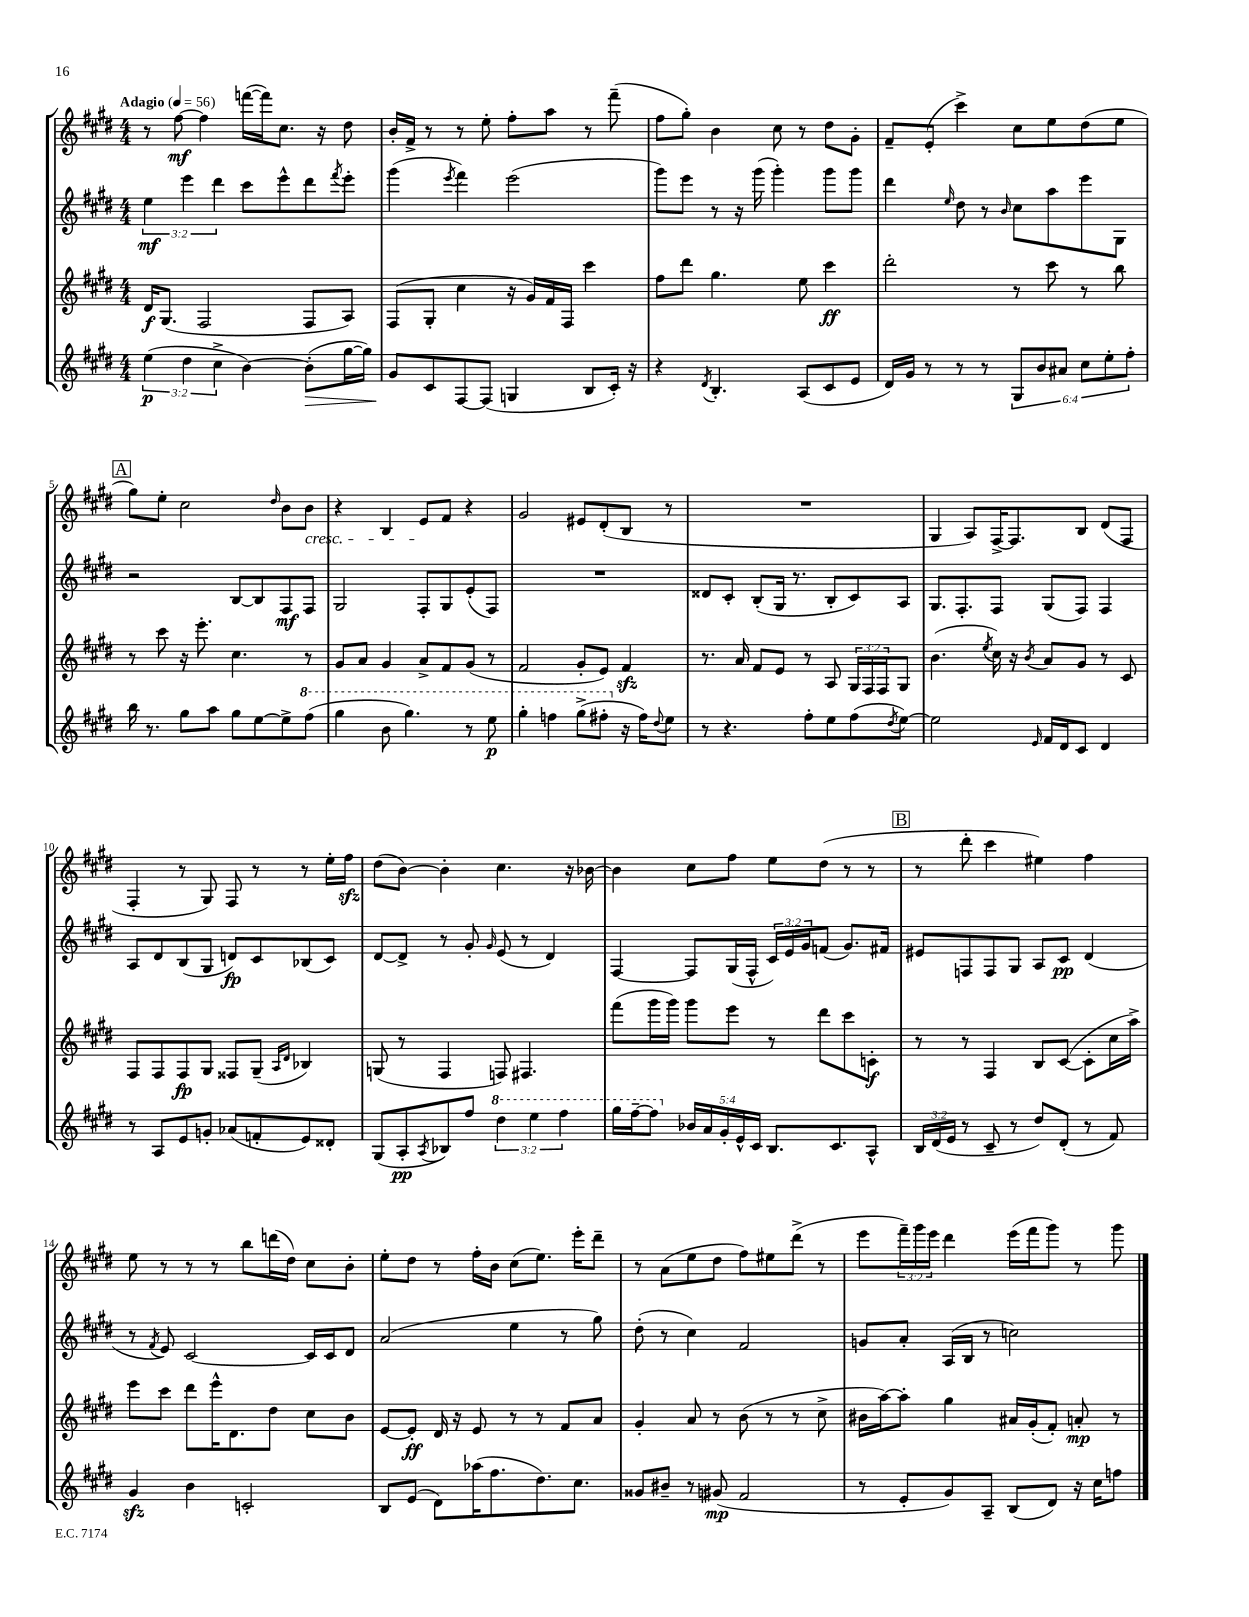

**kern	**kern	**kern	**kern
*staff4	*staff3	*staff2	*staff1
*clefG2	*clefG2	*clefG2	*clefG2
*k[f#c#g#d#]	*k[f#c#g#d#]	*k[f#c#g#d#]	*k[f#c#g#d#]
*M4/4	*M4/4	*M4/4	*M4/4
*MM56	*MM56	*MM56	*MM56
(6ee\	16d#/LK	6ee\	8r
.	(8.G#/J	.	.
.	.	.	[8ff#\
6dd#\	.	6eee\	.
.	2F#/	.	4ff#\]
6cc#^\	.	6ddd#\	.
[4b\)	.	8ccc#\L	([16fff\LL
.	.	.	16fff\]J)
.	.	8eee^^\	8.cc#\J
(8b'\]L	8F#/L	8ddd#\	.
.	.	.	16r
.	.	8qfff#/	.
[16gg#\L	8A/J)	8eee'\J	8dd#\
16gg#\]JJ)	.	.	.
=	=	=	=
8g#/L	(8F#/L	(4ggg#\	16b'/LL
.	.	.	16f#^/JJ
8c#/	8G#'/J	.	8r
.	.	8qeee/	.
[8F#/	4cc#\	4fff#\)	8r
(8F#/]J	.	.	8ee'\
4G/	16r	(2eee\	8ff#'\L
.	16g#/LL)	.	.
.	16f#/	.	8aa\J
.	16F#/JJ	.	.
8B/L	4ccc#\	.	8r
16c#'/Jk)	.	.	(8fff#~\
16r	.	.	.
=	=	=	=
4r	8ff#\L	8ggg#\L)	8ff#\L
.	8ddd#\J	8eee\J	8gg#'\J)
8qd#/	.	.	.
4.B'/	4.gg#\	8r	4b\
.	.	16r	.
.	.	(16ggg#\	.
.	.	4ggg#'\)	8cc#\
(8A/L	8ee\	.	8r
8c#/	4ccc#\	8ggg#\L	8dd#\L
8e/J	.	8ggg#\J	8g#'\J
=	=	=	=
16d#/LL)	2ddd#'\	4ddd#\	8f#~/L
16g#/JJ	.	.	.
8r	.	.	(8e'/J
.	.	16qqee/	.
8r	.	8dd#\	4ccc#^\)
8r	.	8r	.
.	.	16qqb/	.
12G#/L	8r	8cc#\L	8cc#\L
12b/	.	.	.
.	8ccc#\	8aa\	8ee\
12a#/J	.	.	.
12cc#\L	8r	8eee\	(8dd#\
12ee'\	.	.	.
.	8bb\	8G#\J	8ee\J
12ff#'\J	.	.	.
=	=	=	=
16bb\	8r	2r	8gg#\L)
8.r	.	.	.
.	8ccc#\	.	8ee'\J
8gg#\L	16r	.	2cc#\
.	8.eee'\	.	.
8aa\J	.	.	.
8gg#\L	4.cc#\	[8B/L	.
[8ee\	.	8B/]	.
.	.	.	16qqdd#/
8ee^\]	.	8F#/	8b\L
(8fff#\J	8r	8F#/J	8b\J
=	=	=	=
4ggg#\	8g#/L	2G#/	4r
.	8a/J	.	.
8bb\	4g#/	.	4B/
4.ggg#\)	.	.	.
.	8a^/L	8F#'/L	8e/L
.	8f#/	8G#/	8f#/J
8r	(8g#/J	(8e'/	4r
8eee\	8r	8F#/J)	.
=	=	=	=
4ggg#'\	2f#/	1r	2g#/
4fff\	.	.	.
(8ggg#^\L	8g#'/L	.	8e#/L
8fff#'\J	8e/J)	.	(8d#'/
16r	4f#/	.	8B/J
16ff#\LK)	.	.	.
8qqdd#/	.	.	.
8ee\J	.	.	8r
=	=	=	=
8r	8.r	8d##/L	1r
4.r	.	8c#'/J	.
.	16a/	.	.
.	8f#/L	(8B'/L	.
.	8e/J	16G#/Jk	.
.	.	8.r	.
8ff#'\L	8r	.	.
8ee\	8A/	8B'/L	.
(8ff#\	24G#/LL	8c#/)	.
.	24F#/	.	.
.	24F#/J	.	.
8qdd#/	.	.	.
[8ee\J)	8G#/J	8A/J	.
=	=	=	=
2ee\]	(4.b\	8.G#/L	4G#/
.	.	8.F#'/	.
.	.	.	8A/L)
.	8qee/	.	.
.	16cc#\)	8F#/J	[16F#^/K
.	16r	.	8.F#/]
16qqe/	8qb/	.	.
16f#/LL	8a/L	(8G#/L	.
16d#/J	.	.	.
8c#/J	8g#/J	8F#/J)	8B/J
4d#/	8r	4F#/	(8d#/L
.	8c#/	.	8F#/J
=	=	=	=
8r	8F#/L	8A/L	4F#'/
8A/L	8F#/	8d#/	.
8e/	8F#/	(8B/	8r
8g'/J	8G#/J	8G#/J	8G#/)
(8a-/L	8F##/L	8d/L)	8F#/
8f'/	(8G#~/J	8c#/	8r
.	16qqA/LL	.	.
.	16qqd#/JJ	.	.
8e/)	4B-/)	(8B-/	8r
8d##'/J	.	8c#/J)	16ee'\LL
.	.	.	16ff#\JJ
=	=	=	=
(8G#/L	(8G/	[8d#/L	(8dd#\L
8A'/	8r	8d#^/]J	[8b\J)
8qA/	.	.	.
8B-/)	4F#/	8r	4b'\]
8ff#/J	.	8g#'/	.
.	.	16qqg#/	.
6ddd#\	8F/)	(8e/	4.cc#\
.	4.F#/	8r	.
6eee\	.	.	.
.	.	4d#/)	.
6fff#\	.	.	.
.	.	.	16r
.	.	.	[16b-\
=	=	=	=
16ggg#\LL	(8fff#\L	[4F#/	4b-\]
[16fff#~\J	.	.	.
8fff#\]J	16ggg#\L	.	.
.	16ggg#\JJ)	.	.
20b-/LL	8ggg#\L	8F#/]L	8cc#\L
20a/	.	.	.
20g#'/	.	.	.
.	8eee\J	(16G#/L	8ff#\J
20e^^/	.	.	.
.	.	16F#^^/JJ	.
20c#/JJ	.	.	.
8.B/L	8r	24c#/LL)	8ee\L
.	.	24e/	.
.	.	24g#/J	.
.	8ddd#\L	(8f/J	(8dd#\J
8.c#/	.	.	.
.	8ccc#\	8.g#/L)	8r
8A^^/J	8c'\J	.	8r
.	.	16f#/Jk	.
=	=	=	=
24B/LL	8r	8e#/L	8r
(24d#/	.	.	.
24e/JJ	.	.	.
8r	8r	8F/	8ddd#'\
8c#~/	4F#/	8F/	4ccc#\
8r	.	8G#/J	.
8dd#/L)	8B/L	8A/L	4ee#\)
(8d#'/J	([8c#/J	8c#/J	.
8r	8c#'\]L	(4d#/	4ff#\
8f#/)	16cc#\L	.	.
.	16aa^\JJ)	.	.
=	=	=	=
4g#/	8eee\L	8r	8ee\
.	.	8qf#/	.
.	8ccc#\J	8e/)	8r
4b\	8ddd#\L	[2c#/	8r
.	16eee^^\K	.	8r
.	8.d#\	.	.
2c'/	.	.	8bb\L
.	8dd#\J	.	(16ddd\L
.	.	.	16dd#\JJ)
.	8cc#\L	16c#/]LL	8cc#\L
.	.	16c#/J	.
.	8b\J	8d#/J	8b'\J
=	=	=	=
8B/L	[8e/L	(2a/	8ee'\L
(8e/J	8e'/]J	.	8dd#\J
8d#\L)	16d#/	.	8r
.	16r	.	.
(16aa-\K	8e/	.	16ff#'\LL
8.ff#\	.	.	16b\JJ
.	8r	4ee\	(8cc#\L
8.dd#\)	8r	.	8.ee\J)
.	8f#/L	8r	.
8.cc#\J	.	.	16eee'\LK
.	8a/J	8gg#\)	8ddd#~\J
=	=	=	=
8g##/L	4g#'/	(8dd#'\	8r
8b#~/J	.	8r	(8a\L
8r	8a/	4cc#\)	8ee\
(8g#/	8r	.	8dd#\J
2f#/	(8b\	2f#/	8ff#\L)
.	8r	.	8ee#\
.	8r	.	(8ddd#^\J
.	8cc#^\	.	8r
=	=	=	=
8r	16b#\LL	8g/L	8eee\L
.	[16aa\J)	.	.
8e'/L	8aa'\]J	8a'/J	24fff#~\L)
.	.	.	24ggg#\
.	.	.	24eee\JJ
8g#/)	4gg#\	(16A/LL	4ddd#\
.	.	16B/JJ	.
8A~/J	.	8r	.
(8B/L	16a#/LL	2cc\)	(16eee\LL
.	(16g#'/J	.	16fff#\J
8d#/J)	8f#'/J)	.	8ggg#\J)
16r	8a'/	.	8r
16cc#\LK	.	.	.
8ff\J	8r	.	8ggg#\
==	==	==	==
*-	*-	*-	*-
